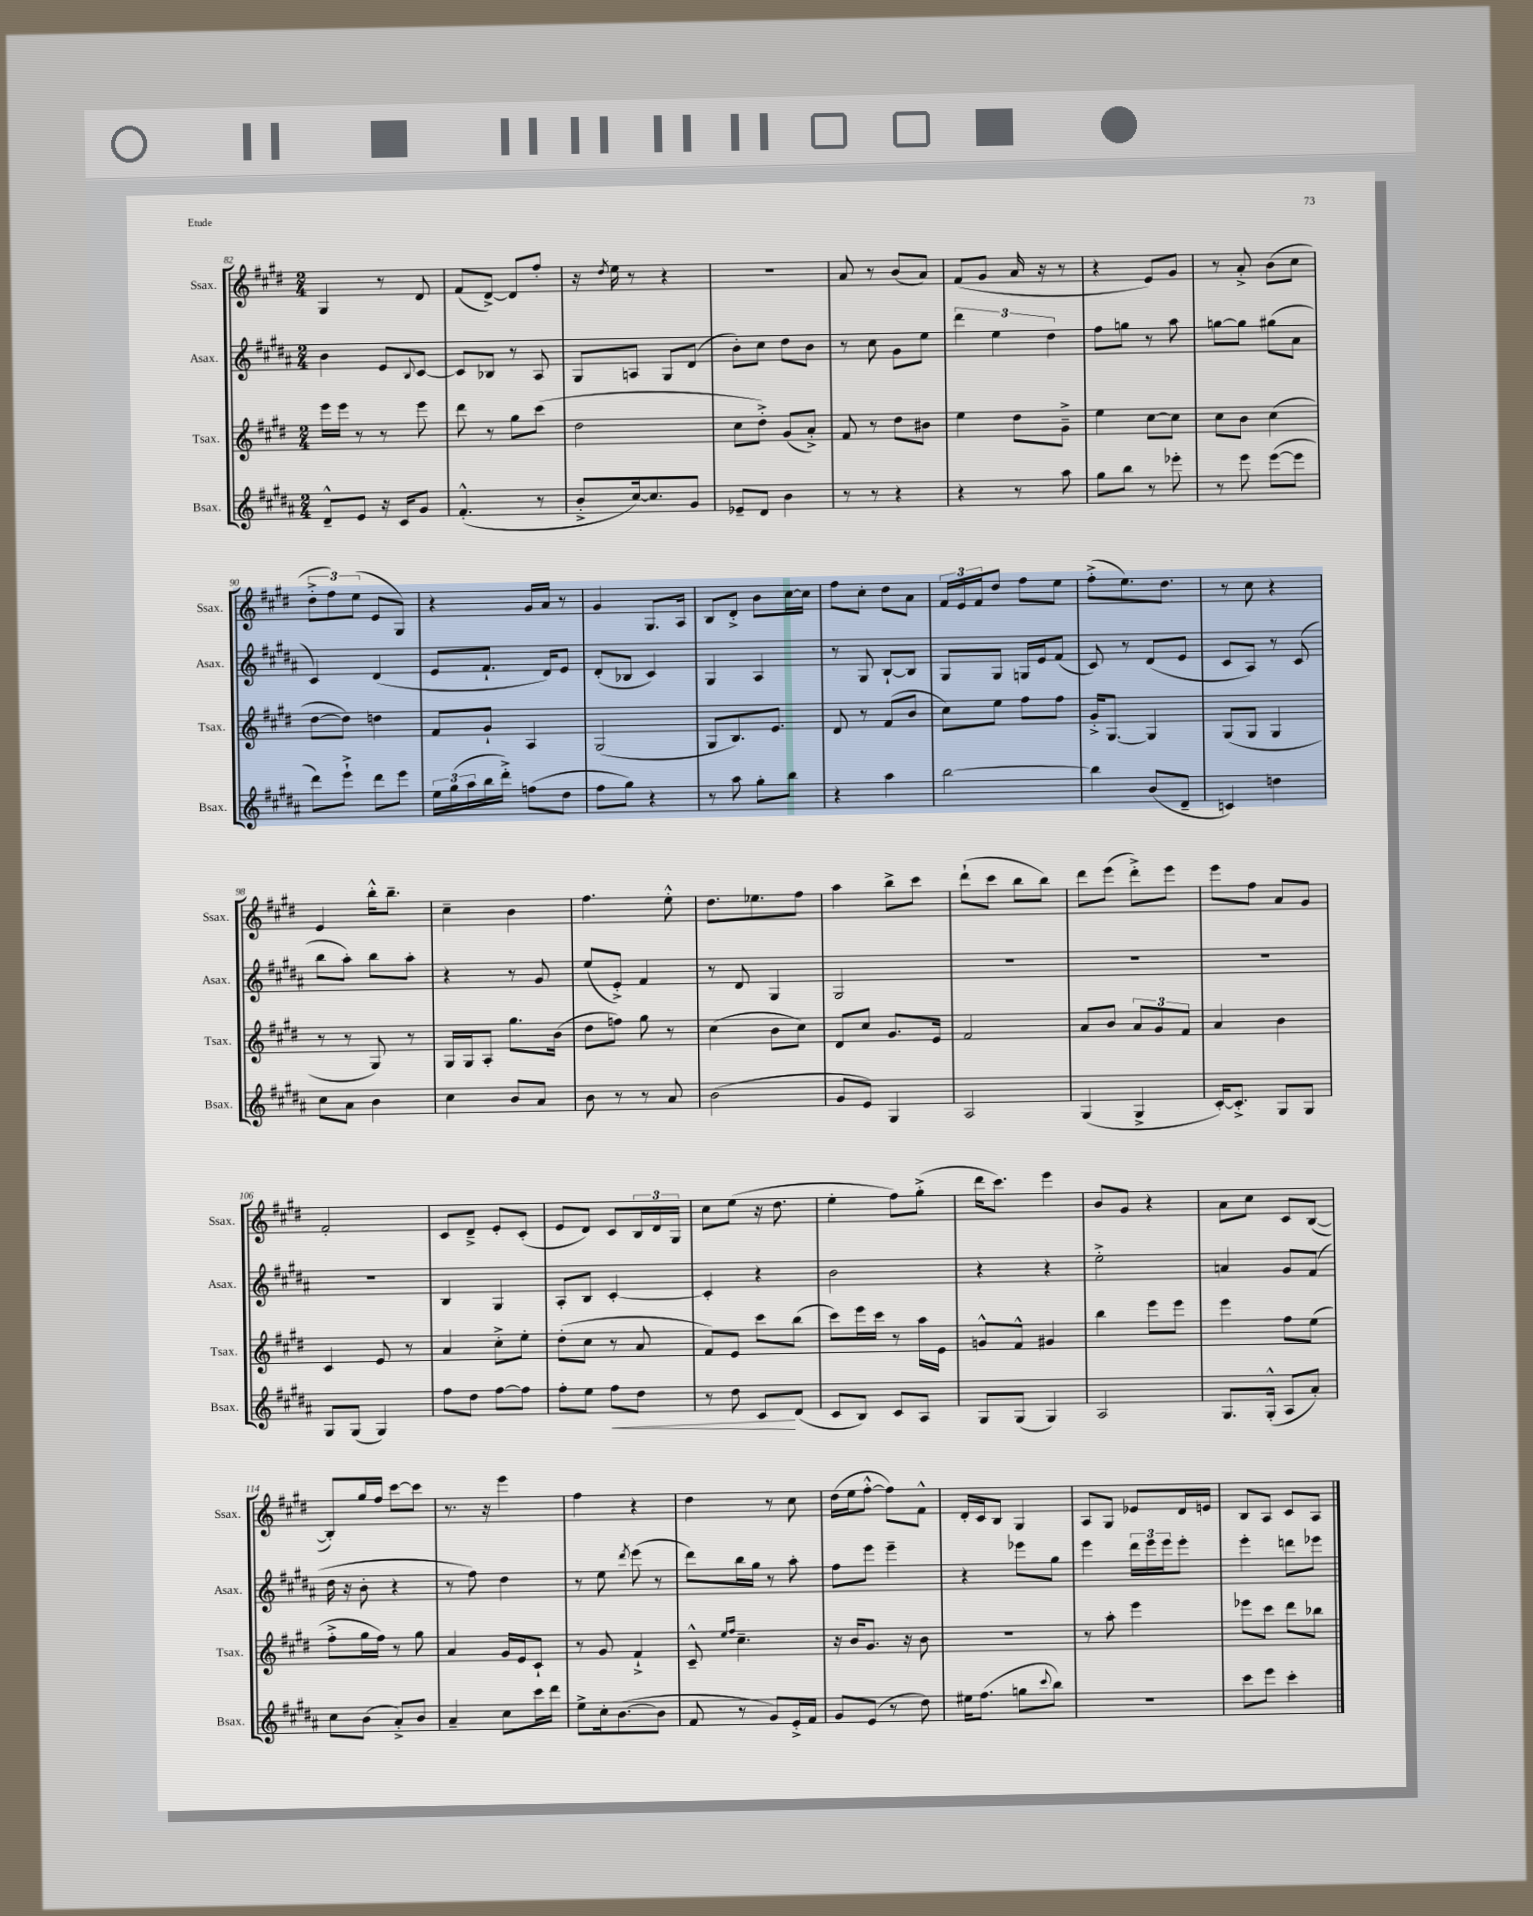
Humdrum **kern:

**kern	**kern	**kern	**kern
*staff4	*staff3	*staff2	*staff1
*clefG2	*clefG2	*clefG2	*clefG2
*k[f#c#g#d#a#]	*k[f#c#g#d#]	*k[f#c#g#d#a#]	*k[f#c#g#d#]
*M2/4	*M2/4	*M2/4	*M2/4
8d#~^^/L	16eee\LL	4b\	4G#/
.	16eee\JJ	.	.
8e/J	8r	.	.
16r	8r	8e/L	8r
16c#/LK	.	.	.
.	.	8qqB/	.
8g#/J	8eee\	[8c#/J	8d#/
=	=	=	=
(4.f#'^^/	8ddd#\	8c#/]L	(8f#/L
.	8r	8B-/J	[8d#^/J)
.	8gg#\L	8r	8d#/]L
8r	(8ccc#\J	8A#/	8ff#'/J
=	=	=	=
8b'^/L	2dd#\	8G#/L	16r
.	.	.	8qdd#/
.	.	.	16ee\
[16cc#/k)	.	8A/J	8r
8.cc#/]	.	.	.
.	.	8G#/L	4r
8g#/J	.	(8d#/J	.
=	=	=	=
8e-~/L	8cc#\L	8b'\L)	2r
8d#/J	8dd#'^\J)	8cc#\J	.
4b\	(8g#/L	8dd#\L	.
.	8a'^/J)	8b\J	.
=	=	=	=
8r	8f#/	8r	8a/
8r	8r	8cc#\	8r
4r	8dd#\L	8g#\L	(8b/L
.	8b#\J	8ee\J	8a/J)
=	=	=	=
4r	4ee\	6ddd#\	(8f#/L
.	.	.	8g#/J
.	.	6ee\	.
8r	8dd#\L	.	16a/
.	.	.	16r
.	.	6dd#\	.
8aa#\	8g#~^\J	.	8r
=	=	=	=
8gg#\L	4ee\	8ff#\L	4r
8bb\J	.	8gg\J	.
8r	[8cc#\L	8r	8e/L)
8eee-'\	8cc#\]J	8aa#\	8g#/J
=	=	=	=
8r	8cc#\L	[8gg\L	8r
8eee\	8b\J	8gg\]J	8a'^/
([8eee\L	(4cc#\	(8gg#\L	(8b\L
8eee\]J	.	8a#\J	8cc#\J
=	=	=	=
8ddd#\L)	[8dd#\L	4c#/)	12dd#'^\L
.	.	.	12ff#\)
8eee`^\J	8dd#\]J)	.	.
.	.	.	(12ee\J
8ddd#\L	4dd\	(4d#/	8e/L
8eee\J	.	.	8G#/J)
=	=	=	=
24ee\LL	8f#/L	8e/L	4r
(24gg#\	.	.	.
24aa#\	.	.	.
16bb\	8g#`/J	8.f#`/J	.
16ddd#'^\JJ)	.	.	.
(8ff\L	4A/	.	16g#/LL
.	.	16d#/LK)	16a/JJ
8dd#\J	.	8e/J	8r
=	=	=	=
8ff#\L	(2G#/	(8d#'/L	4g#/
8gg#\J)	.	8B-/J	.
4r	.	4c#/)	8.G#/L
.	.	.	16A/Jk
=	=	=	=
8r	8G#/L	4G#/	8B/L
8aa#\	8.B/)	.	8d#'^/J
8gg#'\L	.	4A#/	8b\L
.	8.e/J	.	.
8bb\J	.	.	[16cc#\L
.	.	.	16cc#\]JJ
=	=	=	=
4r	8d#/	8r	8ff#\L
.	8r	8G#/	8cc#'\J
4aa#\	(8f#/L	[8B`/L	8dd#\L
.	8b/J	8B/]J	8a\J
=	=	=	=
[2bb\	8cc#\L)	8G#/L	24f#/LL
.	.	.	24e/
.	.	.	24f#/J
.	8ee\J	8G#/J	8dd#/J
.	8ff#\L	16G/LL	8ff#\L
.	.	16e/J	.
.	8ff#\J	(8f#/J	8ee\J
=	=	=	=
4bb\]	16g#'^/LK	8c#/)	(8ff#'^\L
.	[8.G#/J	.	.
.	.	8r	8.ee\)
(8b/L	4G#/]	(8d#/L	.
.	.	.	8.dd#\J
8d#~/J	.	8e/J	.
=	=	=	=
4c/)	(8G#/L	8c#/L	8r
.	8G#/J	8A#/J)	8cc#\
4dd\	4G#/	8r	4r
.	.	(8c#/	.
=	=	=	=
8cc#\L	8r	8bb\L	4e/
8a#\J	8r	8aa#'\J)	.
4b\	8G#/)	8bb\L	16bb'^^\LK
.	.	.	8.bb~\J
.	8r	8aa#'\J	.
=	=	=	=
4cc#\	16G#/LL	4r	4cc#~\
.	16G#/J	.	.
.	8A'/J	.	.
8b/L	8.gg#\L	8r	4b\
8a#/J	.	8g#/	.
.	(16b\Jk	.	.
=	=	=	=
8b\	8dd#\L	(8ee/L	4.ff#\
8r	8ff\J)	8e'^/J)	.
8r	8gg#\	4f#/	.
8a#/	8r	.	8ee'^^\
=	=	=	=
(2b\	(4cc#\	8r	8.dd#\L
.	.	8d#/	.
.	.	.	8.ee-\
.	8b\L	4G#/	.
.	8cc#\J)	.	8ff#\J
=	=	=	=
8g#/L	8d#/L	2G#/	4aa\
8e/J)	8cc#/J	.	.
4G#/	8.g#/L	.	8bb^\L
.	.	.	8ccc#\J
.	16e/Jk	.	.
=	=	=	=
2A#/	2f#/	2r	(8ddd#`\L
.	.	.	8ccc#\J
.	.	.	8bb\L
.	.	.	8bb\J)
=	=	=	=
(4G#/	8a/L	2r	8ddd#\L
.	8b/J	.	(8eee\J
4G#^/	12a/L	.	8ddd#'^\L)
.	12g#/	.	.
.	.	.	8eee\J
.	12f#/J	.	.
=	=	=	=
[16c#'/LK)	4a/	2r	8eee\L
8.c#'^/]J	.	.	.
.	.	.	8ff#\J
8G#/L	4b\	.	8a/L
8G#/J	.	.	8g#/J
=	=	=	=
8G#/L	4c#/	2r	2f#'/
(8G#/J	.	.	.
4G#/)	8e/	.	.
.	8r	.	.
=	=	=	=
8ff#\L	4a/	4B/	8c#/L
8dd#\J	.	.	8d#~^/J
[8ff#\L	8cc#'^\L	4G#/	8e'/L
8ff#\]J	8ee'\J	.	(8c#'/J
=	=	=	=
8ff#'\L	(8dd#'\L	8A#'/L	8e/L
8ee\J	8cc#\J	8B/J	8d#/J)
8ff#\L	8r	[4c#'/	8c#/L
8dd#\J	8a/	.	24B/L
.	.	.	24d#/
.	.	.	24G#/JJ
=	=	=	=
8r	8f#/L)	4c#'/]	8cc#\L
8dd#\	8e/J	.	(8ee\J
8c#/L	8ccc#\L	4r	16r
.	.	.	8.dd#\
(8d#/J	(8bb\J	.	.
=	=	=	=
8c#/L	8ccc#\L)	2b\	4ee'\
8B/J)	16eee\L	.	.
.	16ccc#\JJ	.	.
8c#/L	8r	.	8ff#\L)
8A#/J	16aa\LL	.	(8gg#'^\J
.	16e\JJ	.	.
=	=	=	=
8G#/L	8g^^/L	4r	16ddd#\LK
.	.	.	8.ccc#\J)
(8G#/J	8f#^^/J	.	.
4G#/)	4g#/	4r	4eee\
=	=	=	=
2A#/	4bb\	2ee'^\	8b/L
.	.	.	8g#/J
.	8eee\L	.	4r
.	8eee\J	.	.
=	=	=	=
8.G#/L	4eee\	4a/	8a\L
.	.	.	8cc#\J
(16G#'^^/Jk	.	.	.
8A#/L	8ff#\L	8g#/L	8c#/L
8a#'/J)	(8ee\J	(8f#/J	([8B/J
=	=	=	=
8cc#\L	8ff#'^\L	16dd#\	8B'/]L)
.	.	16r	.
(8b\J	16gg#\L	8b'\	16gg#/L
.	16ff#\JJ)	.	16ff#/JJ
8a#'^/L)	8r	4r	[8ccc#\L
8b/J	8gg#\	.	8ccc#\]J
=	=	=	=
4a#~/	4a/	8r	8.r
.	.	8ff#\)	.
.	.	.	16r
8cc#\L	16g#/LL	4dd#\	4eee\
.	16e/J	.	.
16ccc#\L	8c#`/J	.	.
16ddd#\JJ	.	.	.
=	=	=	=
8ee^\L	8r	8r	4ff#\
16cc#'\k	8g#/	8ee\	.
([8.b\	.	.	.
.	.	8qddd#/	.
.	4f#`^/	(8eee\	4r
8b\]J	.	8r	.
=	=	=	=
8f#/	8c#~^^/	8ddd#\L)	4dd#\
.	16qqee/LL	.	.
.	16qqff#/JJ	.	.
8r	4.cc#~\	16bb\L	.
.	.	16gg#\JJ	.
8g#/L)	.	8r	8r
16e'^/L	.	8aa#'\	8cc#\
16f#/JJ	.	.	.
=	=	=	=
8g#/L	16r	8ff#\L	(16dd#\LL
.	16b/LK	.	16ee\J
(8e/J	8.g#/J	8eee\J	[8ff#'^^\J
8r	.	4eee~\	8ff#\]L)
.	16r	.	.
8dd#\)	8b\	.	8f#^^\J
=	=	=	=
16ee#\LK	2r	4r	16d#'/LL
(8.ff#\J	.	.	16c#/J
.	.	.	8B/J
8gg\L	.	8eee-\L	4G#/
8qqccc#/	.	.	.
8bb\J)	.	8gg#\J	.
=	=	=	=
2r	8r	4eee\	8A/L
.	8aa'\	.	8G#/J
.	4eee\	24ddd#\LL	8e-/L
.	.	24eee\	.
.	.	24eee\J	.
.	.	8eee'\J	16d#/L
.	.	.	16e/JJ
=	=	=	=
8ccc#\L	8eee-\L	4eee'\	8B/L
8eee\J	8ccc#\J	.	8A/J
4ccc#'\	8ddd#\L	8ddd\L	8c#/L
.	8bb-\J	8eee-\J	8A/J
==	==	==	==
*-	*-	*-	*-
